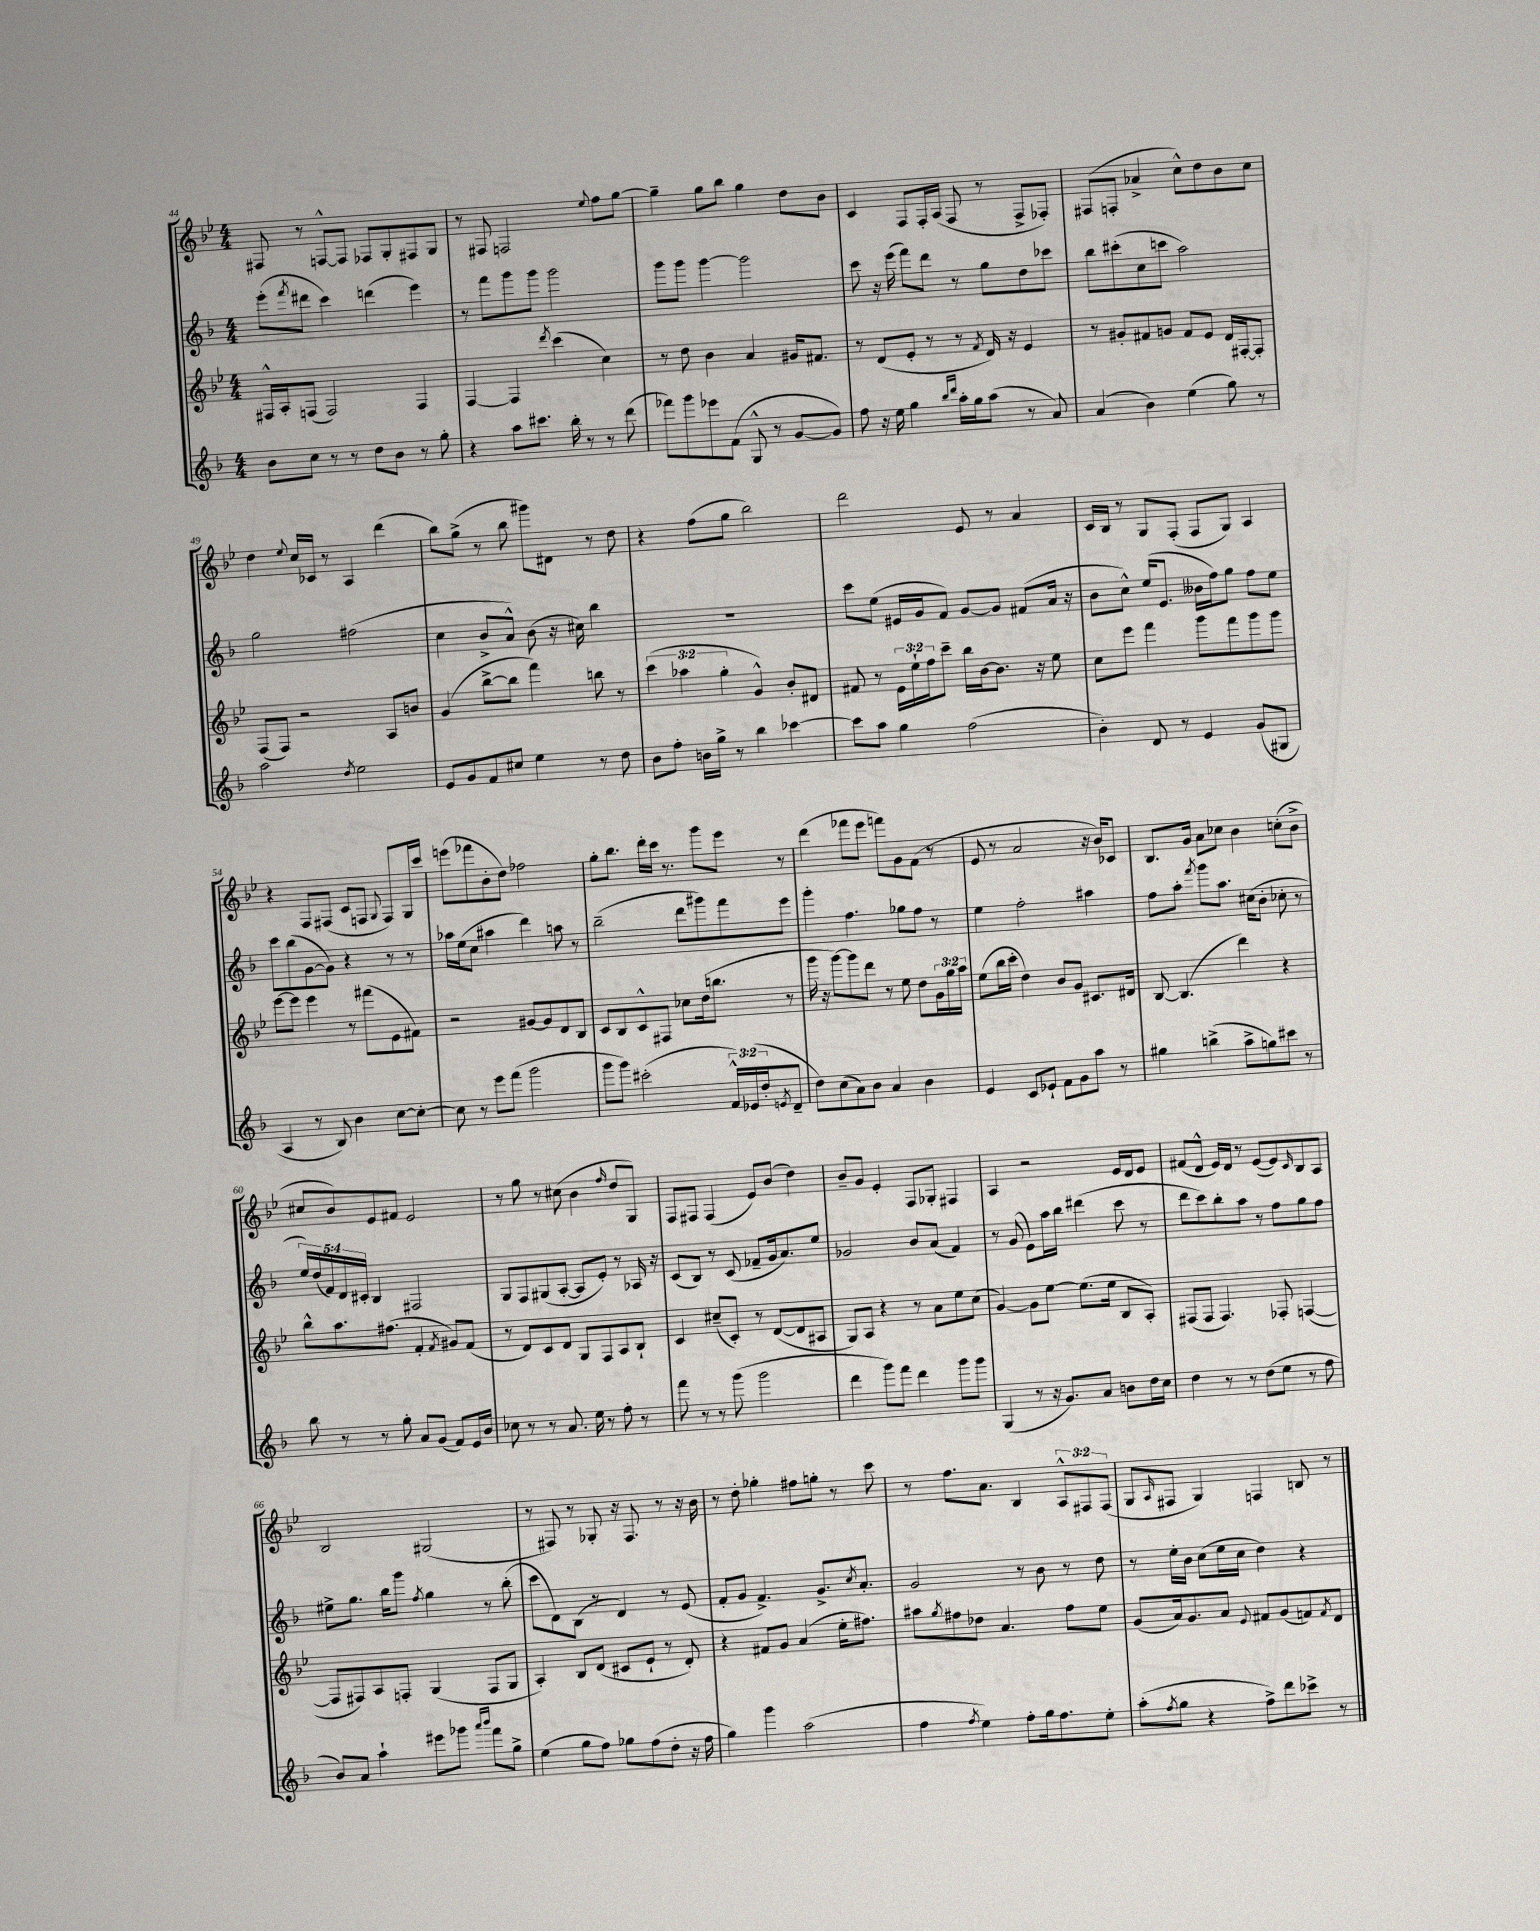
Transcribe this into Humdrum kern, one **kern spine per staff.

**kern	**kern	**kern	**kern
*part4	*part3	*part2	*part1
*staff4	*staff3	*staff2	*staff1
*clefG2	*clefG2	*clefG2	*clefG2
*k[b-]	*k[b-e-]	*k[b-]	*k[b-e-]
*M4/4	*M4/4	*M4/4	*M4/4
=44	=44	=44	=44
8b-\L	16F#X^^/LL	(8eee'\L	8F#X/
.	16A'/J	.	.
.	.	8qfff/	.
8cc\J	(8Fn/J	8ddd#X\J	8r
8r	2F/)	4ccc\)	[8Fn^^/L
8r	.	.	8F/J]
8dd\L	.	(4dddn\	8F-X/L
8b-\J	.	.	8G'/
8r	4F/	4eee\)	8F#X/
8gg'\	.	.	8G/J
=45	=45	=45	=45
4r	[4F/	8r	8r
.	.	8fff\L	8F#X/
8aa\L	4F/]	8ggg\	2Fn/
8.ccc#X\J	.	8ggg\J	.
.	8qddd/	.	.
.	(4ccc\	2ggg\	.
16bb-'\	.	.	.
8r	.	.	.
.	.	.	8qqee-/
8r	4cc\)	.	8ff\L
(8ddd\	.	.	[8gg\J
=46	=46	=46	=46
8fff-X\L)	8r	8ggg\L	4gg~\]
8ggg\	8dd\	8ggg\J	.
8eee-X\	4b-\	[4ggg\	8gg\L
(8f\J	.	.	8bb-\J
8G^^/	4a/	2ggg\]	4gg\
8r	.	.	.
[8g/L	16g#X/KL	.	8dd\L
.	8.f#X/J	.	.
8g/J])	.	.	8b-\J
=47	=47	=47	=47
8ff\	8r	8ccc\	4c/
16r	(8d/L	16r	.
16ee\	.	(16eee\	.
4gg\	8e-'/J	8fff\L)	8F/L
.	8r	8ddd\J	16F'/L
.	.	.	(16A/JJ
16qqbb-/LL	.	.	.
16qqddd/JJ	.	.	.
16aa'\LL	8r	8r	8F/
16gg\J	.	.	.
.	8qf/	.	.
(8aa\J	16d/)	8gg\L	8r
.	16r	.	.
8r	4e-/	8dd\	8F^/L
8a/)	.	8ccc-X\J	8F-X'/J)
=48	=48	=48	=48
(4a/	8r	8bb-\L	(8F#X/L
.	8g#X'/L	(8ccc#X'\	8Fn'/J
4b-\)	8f#X/	8cc\	4a-X^/
.	8gn/J	8cccn\J	.
(4ee\	8f#/L	2aa\)	8cc^^\L)
.	8e-/J	.	8dd\
8gg\)	16d/LL	.	8b-\
.	[16F#X'/J	.	.
8r	8F#'/J]	.	8cc\J
!!LO:LB:g=z
=49	=49	=49	=49
2aa\	(8F/L	2gg\	4dd\
.	8F/J)	.	.
.	.	.	8qqee-/
.	2r	.	16cc/LL
.	.	.	16c-X/JJ
.	.	.	8r
8qdd/	.	.	.
2ee\	.	(2ff#X\	4A/
.	8A/L	.	(4ddd\
.	8bn/J	.	.
=50	=50	=50	=50
8e/L	(4g/	4cc\	8bb-\L)
8g/	.	.	(8gg^\J
8f/	[8bb-^\L	8b-^/L	8r
8cc#X/J	8bb-\J]	8a^^/J)	8bb-\
4ee\	4fff\)	(8b-\	8ggg#X\L)
.	.	16r	8d#X\J
.	.	16cc#X\)	.
8r	8bbn\	4bb-\	8r
8dd\	8r	.	8dd\
=51	=51	=51	=51
8b-\L	(6ccc\	1r	4r
8ff'\J	.	.	.
.	6aa-X\	.	.
16bn\LL	.	.	(8ff\L
16gg^\JJ	.	.	.
.	6gg'\	.	.
8r	.	.	8gg\J
4bb-\	4g^^/)	.	2bb-\)
[4ccc-X\	8b-'/L	.	.
.	8d#X/J	.	.
=52	=52	=52	=52
8ccc-\L]	8f#X/	8ccc\L	2ddd\
8aa\J	8r	(8ee\J	.
4gg\	24e-\LL	16e#X/LL	.
.	24ee-`\	.	.
.	.	16g/J	.
.	24ff\J	.	.
.	8ccc~\J	8f/J)	.
(2ff\	16bb-\LL	[8g/L	8e-/
.	[16b-\J	.	.
.	8.b-\J]	8g/J]	8r
.	.	(8f#X/L	4a/
.	16r	.	.
.	8ee-\	16a/Jk	.
.	.	16r	.
=53	=53	=53	=53
4b-'\)	8cc\L	8b-\L	16c/LL
.	.	.	16B-/JJ
.	8eee-\J	8cc^^\J)	8r
8d/	4fff\	(16ee/KL	8G/L
.	.	8.e/J	.
8r	.	.	(8F'/J
4e/	8ggg\L	16b--X\LL	8F/L
.	.	16ff\J)	.
.	8fff\	8gg\J	8G/J)
(8g/L	8ggg\	8ff\L	4A/
8G#X/J	8ggg\J	8ee\J	.
!!LO:LB:g=z
=54	=54	=54	=54
4A/	[8eee-\L	8ccc\L	4r
.	8eee-\J]	(8bb-\	.
8r	4eee-\	[8g\	8F/L
8B-/)	.	8g\J])	(8F#X/J
4b-\	8r	4r	8c/L
.	(8fff#X\L	.	8Fn/J
.	.	.	8qqG/
[8cc\L	8e-\	8r	8F/L)
8cc'\J_	8f#X\J)	8r	16G/L
.	.	.	16ccc/JJ
=55	=55	=55	=55
8cc\]	2r	16aa-X\LL	(8eeen\L
.	.	(16ee\J	.
8r	.	8cc\J	8fff-X\
8eee\L	.	4aa#X\	8b-'\
(8fff\J	.	.	8dd\J)
2ggg\	[8g#X/L	4ddd\)	2ff-X\
.	8g#/]	.	.
.	8d/	8aan\	.
.	8B-/J	8r	.
=56	=56	=56	=56
8ggg\L	8c/L	(2bb-~\	8gg'\L
8ggg\J)	8B-/	.	8.bb-\J
(2ccc#X'\	8c^^/	.	.
.	.	.	16ddd'\LL
.	8F#X/J	.	16ccc\JJ
.	.	.	8.r
.	8cc-X\L	8ddd\L	.
.	(16dd\k	8ggg#X\)	8ggg\L
.	8.bbn\J	.	.
24f^^/LL)	.	8fff\	8eee-\J
(24e-X/	.	.	.
24dd'/J	.	.	.
8qen/	.	.	.
8d~/J	8r	8eee\J	8r
=57	=57	=57	=57
8dd\L)	16ggg\	4ggg'\	(4ddd\
.	16r	.	.
(8cc\	[8ggg\L)	.	.
8a\)	8ggg\]	4.ff\	8fff-X\L
8b-\J	8ddd\J	.	8eee-\J
4a/	8r	.	8fffn\L)
.	8ee-\	8gg-X\L	8g\
4b-\	8dd\L	8ff\J	(8f\J
.	24g\L	8r	8r
.	24gg\	.	.
.	24aa\JJ	.	.
=58	=58	=58	=58
4e/	(8ee-\L	4ee\	8e-/
.	16bb-\L	.	8r
.	16ccc'\JJ	.	.
8c/L	4dd\)	2ff'\	2a/
8e-X`/J	.	.	.
8f\L	8b-/L	.	.
8g\	8g/J	.	.
8aa\J	8.c#X/L	4aa#X\	16r
.	.	.	16b-/KL)
8r	.	.	8c-X/J
.	16d#X/Jk	.	.
=59	=59	=59	=59
4gg#X\	[8B-/	8ff\L	8.B-/L
.	(4.B-/]	8aa'\J	.
.	.	.	16g/Jk
.	.	8qfff/	.
(4bbn^\	.	8ggg\L	8a\L
.	.	8.aa\J	8cc-X\J
8aa^\L	4ddd\)	.	4b-\
.	.	(16cc#X\KL	.
8ggn\)	.	8b-'\J	.
8ccc#X\J	4r	8cc-X'\	(8ccn'\L
8r	.	8r	8b-^\J
!!LO:LB:g=z
=60	=60	=60	=60
8bb-\	8bb-^^\L	20ee/LL)	8cc#X/L
.	.	(20dd/	.
.	.	20f/)	.
8r	8.aa\	.	8b-/)
.	.	20d/	.
.	.	20c#X'/JJ	.
8r	.	4B-/	8e-/
.	(8.ff#X\J	.	.
8gg'\	.	.	8f#X/J
8a/L	4f'/	2F#X/	2e-/
(8g/J	.	.	.
.	8qf/	.	.
8f/L)	8g#X/L)	.	.
16e/L	(8f/J	.	.
16b-/JJ	.	.	.
=61	=61	=61	=61
8cc-X\	8r	8G/L	8r
8r	8d/L)	8F/	8gg\
8r	8c/	(8G#X/	8r
8.a/	8d/J	[8A'/J	(8cc#X\
.	8G/L	8A/L]	4b-\
16ee\	.	.	.
8r	8F/	8e'/J)	.
.	.	.	16qqff/
8ff'\	8A/	8r	8dd/L
8r	8B-`/J	16A-X/	8G/J)
.	.	16r	.
=62	=62	=62	=62
8fff\	4c/	(8c/L	8F/L
8r	.	8B-/J)	8F#X/J
8r	(8cc#X~/L	8r	(4F#/
(8ggg\	8c'/J)	(8c/	.
2ggg\	8r	8f-X~/L	8e-/L)
.	([8d/L	16g/k	(8b-/J
.	.	8.a/)	.
.	8d/]	.	4dd\)
.	8A#X/J	8ee/J	.
=63	=63	=63	=63
4ddd\	8G/L)	2g-X/	8b-~/L
.	8A/J	.	8g/J
8ggg\L)	4r	.	4e-'/
8fff\J	.	.	.
4ddd\	8r	8b-/L	8F/L
.	8a\L	(8a/J	8G-X'/J
8ggg\L	8ee-\	4f/)	4F#X/
8ggg\J	(8cc\J	.	.
=64	=64	=64	=64
(4G/	[4g/)	8r	4A/
.	.	(8g/	.
8r	8g\L]	8e\L)	2r
16r	[8ee-\J	16aa\L	.
8.g/L)	.	16bb-\JJ	.
.	(8.ee-\L]	(4ddd#X\	.
8a/J	.	.	.
.	16ee-\Jk	.	.
8bn\L	8B-/L	8ccc\	16e-/LL
.	.	.	16d/J
16dd\L	8A'/J)	8r	8e-/J
16cc\JJ	.	.	.
=65	=65	=65	=65
4dd\	(8F#X/L	8ddd\L	(8f#X/L
.	8F#/J	8ccc\)	8d^^/J
8r	4.F#/)	8bb-'\	16e-/LL)
.	.	.	16d/JJ
8r	.	8aa\J	8r
(8dd\L	.	8r	([8e-/L
8ee\J	8F-X'/	8ff\L	8e-/])
.	.	.	16qqc/
8r	([4Fn/	8gg\	8B-/
8ff\	.	8ff\J	8A/J
!!LO:LB:g=z
=66	=66	=66	=66
8b-/L)	8F/L]	8ee#X^\L	2B-/
8a/J	8F#X/)	8.gg\J	.
4aa`\	8A/	.	.
.	.	16bb-\KL	.
.	8Fn'/J	8ggg\J	.
.	.	8qff/	.
8eee#X\L	(4G/	4gg\	(2G#X/
8ggg-X\J	.	.	.
16qqaaa/LL	.	.	.
16qqbbb-/JJ	.	.	.
8fff\L	8F/L	8r	.
8gg^\J	8G/J	(8bb-'\	.
=67	=67	=67	=67
(4ee\	4A'/)	8ccc\L	8r
.	.	8d\)	8F#X/)
8gg\L	8B-/L	(8B-\J	8r
8ff\J)	(8d/J	8r	8G-X'/
8gg-X\L	8c#X/L	4d/)	16r
.	.	.	8.F#/
(8ff\	8e-`/J	.	.
8dd'\J	8r	8r	8r
16r	8d'/)	(8e/	16r
16ff\	.	.	16b-\
=68	=68	=68	=68
4gg\)	4r	8f'/L	8r
.	.	8g/J	8dd'\
4ggg\	8f#X/L	4.f^/)	4gg-X'\
.	8g/J	.	.
(2aa\	(4a/	.	8ff#X\L
.	.	8.g^/L	8ggn'\J
.	16ee-'\KL	.	8r
.	.	8qcc/	.
.	8.ff#X\J)	8.a'/J	.
.	.	.	8ccc\
=69	=69	=69	=69
4ff\	8aa#X\L	2g/	8r
.	8qgg/	.	.
.	8ff#X\	.	8.ff\L
8qff/	.	.	.
4ee\)	8dd-X\J	.	.
.	.	.	8.a\J
.	4.a/	.	.
8ff'\L	.	8r	4B-/
16gg\k	.	8b-\	.
8.ff\	.	.	.
.	8ff#\L	8r	12A^^/L
.	.	.	12F#X/
8ee'\J	8ee-\J	8dd\	.
.	.	.	(12F#/J
=70	=70	=70	=70
(8aa'\L	(8g/L	8r	8G/L
8qff/	.	.	16qqA/
8gg\J	16a/k)	16ee'\LL	8F#X/J
.	8.g/	16b-\JJ	.
4r	.	(8cc\L	4G/)
.	8a/J	16ee\L	.
.	.	16cc\JJ	.
.	8qqe-/	.	.
8ff^\L)	8f#X/L	4dd\)	4Fn/
8ddd\	(8g/	.	.
8ccc-X^\J	8fn/)	4r	8Bn/
.	8qf/	.	.
8r	8d/J	.	8r
==	==	==	==
*-	*-	*-	*-
